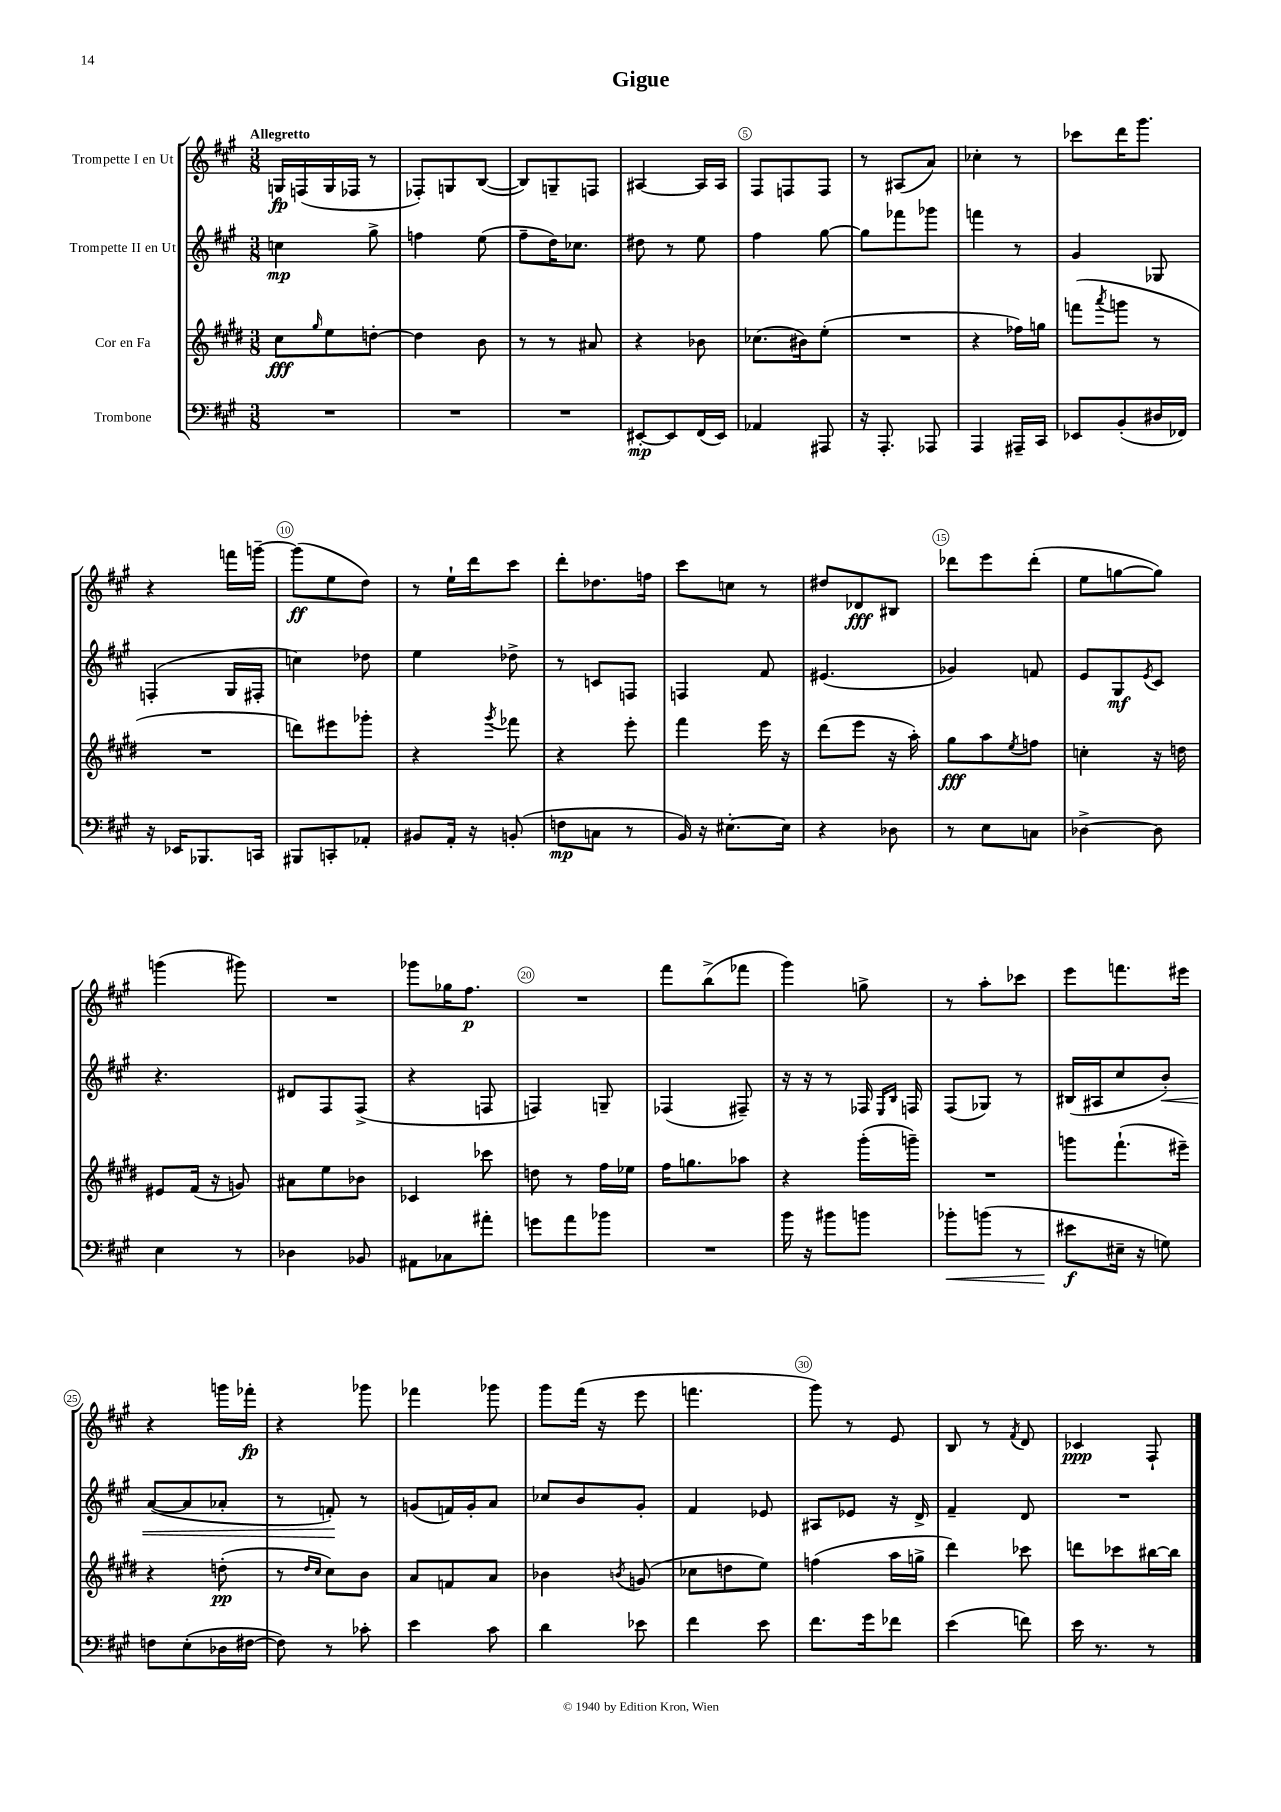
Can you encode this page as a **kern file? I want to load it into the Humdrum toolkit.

**kern	**kern	**kern	**kern
*staff4	*staff3	*staff2	*staff1
*clefF4	*clefG2	*clefG2	*clefG2
*k[f#c#g#]	*k[f#c#g#d#]	*k[f#c#g#]	*k[f#c#g#]
*M3/8	*M3/8	*M3/8	*M3/8
4.r	8cc#\L	4cc\	16G/LL
.	.	.	(16F/
.	16qqgg#/	.	.
.	8ee\	.	16G/
.	.	.	16F-/JJ
.	[8dd'\J	8gg#^\	8r
=	=	=	=
4.r	4dd\]	4ff\	8F-'/L)
.	.	.	8G/
.	8b\	(8ee\	([8B/J
=	=	=	=
4.r	8r	8ff#~\L	8B/]L)
.	8r	16dd\K)	8G~/
.	.	8.cc-\J	.
.	8a#/	.	8F/J
=	=	=	=
[8EE#'/L	4r	8dd#\	[4A#/
8EE#/]	.	8r	.
(16FF#/L	8b-\	8ee\	16A#/]LL
16EE#/JJ)	.	.	16A#/JJ
=	=	=	=
4AA-/	(8.cc-\L	4ff#\	8F#/L
.	.	.	8F/
.	16b#\k)	.	.
8AAA#/	(8ee'\J	[8gg#\	8F/J
=	=	=	=
16r	4.r	8gg#\]L	8r
8.AAA'/	.	.	.
.	.	8fff-\	(8A#/L
8AAA-/	.	8ggg-\J	8a/J)
=	=	=	=
4AAA/	4r	4fff\	4cc-'\
16AAA#~/LL	16ff-\LL)	8r	8r
16CC#/JJ	16gg\JJ	.	.
=	=	=	=
8EE-/L	(8fff\L	4g#/	8ccc-\L
.	8qaaa/	.	.
(8BB'/	8ggg\J	.	16ddd\K
.	.	.	8.ggg#\J
16D#/L	8r	8G-/	.
16FF-/JJ)	.	.	.
=	=	=	=
16r	4.r	(4F'/	4r
16EE-/LK	.	.	.
8.BBB-/	.	.	.
.	.	16G#/LL	16fff\LL
16CC/Jk	.	16F#'/JJ	[16ggg~\JJ
=	=	=	=
8BBB#/L	8ddd\L)	4cc\)	(8ggg\]L
8CC'/	8eee#\	.	8ee\
8AA-'/J	8ggg-'\J	8dd-\	8dd\J)
=	=	=	=
8BB#/L	4r	4ee\	8r
16AA'/Jk	.	.	16ee`\LL
16r	.	.	16ddd\J
.	8qggg#/	.	.
(8BB'/	8fff-\	8dd-^\	8ccc#\J
=	=	=	=
8F\L	4r	8r	8ddd'\L
8C\J	.	8c/L	8.dd-\
8r	8eee'\	8F/J	.
.	.	.	16ff\Jk
=	=	=	=
16BB/)	4fff#\	4F/	8ccc#\L
16r	.	.	.
[8.E#'\L	.	.	8cc\J
.	16eee\	8f#/	8r
16E#\]Jk	16r	.	.
=	=	=	=
4r	(8ddd#\L	(4.e#/	8dd#/L
.	8eee\J	.	8d-/
8D-\	16r	.	8B#/J
.	16aa'\)	.	.
=	=	=	=
8r	8gg#\L	4g-/)	8ddd-\L
8E\L	8aa\	.	8eee\
.	8qee/	.	.
8C\J	8ff\J	8f/	(8ddd-'\J
=	=	=	=
[4D-^\	4cc'\	8e/L	8ee\L
.	.	8G#/	[8gg\
.	.	8qe/	.
8D-\]	16r	8c#/J	8gg\]J)
.	16dd\	.	.
=	=	=	=
4E\	8e#/L	4.r	(4ggg\
.	(16f#/Jk	.	.
.	16r	.	.
8r	8g/)	.	8ggg#\)
=	=	=	=
4D-\	8a#\L	8d#/L	4.r
.	8ee\	8F#/	.
8BB-/	8b-\J	(8F#^/J	.
=	=	=	=
8AA#\L	4c-/	4r	8ggg-\L
8C-\	.	.	16gg-\K
.	.	.	8.ff#\J
8a#'\J	8ccc-\	8F/	.
=	=	=	=
8g\L	8dd\	4F/)	4.r
8a\	8r	.	.
8b-\J	16ff#\LL	8G~/	.
.	16ee-\JJ	.	.
=	=	=	=
4.r	16ff#\LK	(4F-/	8fff#\L
.	8.gg\	.	.
.	.	.	(8bb^\
.	8aa-\J	8F#~/)	8fff-\J
=	=	=	=
16b\	4r	16r	4ggg#\)
16r	.	16r	.
8b#\L	.	8r	.
8b\J	(16ggg#'\LL	16F-/	8gg^\
.	.	16qqE/LL	.
.	.	16qqB/JJ	.
.	16ggg~\JJ)	16F/	.
=	=	=	=
8b-'\L	4.r	(8F#/L	8r
(8b\J	.	8G-/J)	8aa'\L
8r	.	8r	8ccc-\J
=	=	=	=
8e#\L	8ggg\L	(16B#/LL	8eee\L
.	.	16A#/J	.
16E#~\Jk	(8.fff#`\	8cc#/	8.fff\
16r	.	.	.
8G\)	.	8b'/J)	.
.	16eee#~\Jk)	.	16eee#\Jk
=	=	=	=
8F\L	4r	([8a/L	4r
(8E'\	.	8a/]	.
16D-\L	(8dd'\	8a-'/J	16ggg\LL
[16F#\JJ	.	.	16fff-'\JJ
=	=	=	=
8F#\])	8r	8r	4r
.	16qqdd#/LL	.	.
.	16qqcc#/JJ	.	.
8r	8cc#\L)	8f'/)	.
8c-'\	8b\J	8r	8ggg-\
=	=	=	=
4e\	8a/L	(8g/L	4fff-\
.	8f/	16f/L)	.
.	.	16g'/J	.
8c#\	8a/J	8a/J	8ggg-\
=	=	=	=
4d\	4b-\	8cc-/L	8ggg#\L
.	.	8b/	(16fff#\Jk
.	.	.	16r
.	8qb/	.	.
8e-\	(8g/	8g#'/J	8eee\
=	=	=	=
4f#\	8cc-\L	4f#/	4.fff\
.	8dd\	.	.
8e\	8ee\J)	8e-/	.
=	=	=	=
8.f#\L	(4ff\	8A#/L	8ggg#\)
.	.	8e-/J	8r
16g#\k	.	.	.
8f-\J	16aa\LL	16r	8e/
.	16gg^\JJ	16d^/	.
=	=	=	=
(4e\	4ddd#\)	4f#~/	8B/
.	.	.	8r
.	.	.	8qf#/
8f\)	8ccc-\	8d/	8d/
=	=	=	=
16e\	8ddd\L	4.r	4c-/
8.r	.	.	.
.	8ccc-\	.	.
8r	[16bb#\L	.	8F#`/
.	16bb#\]JJ	.	.
==	==	==	==
*-	*-	*-	*-
